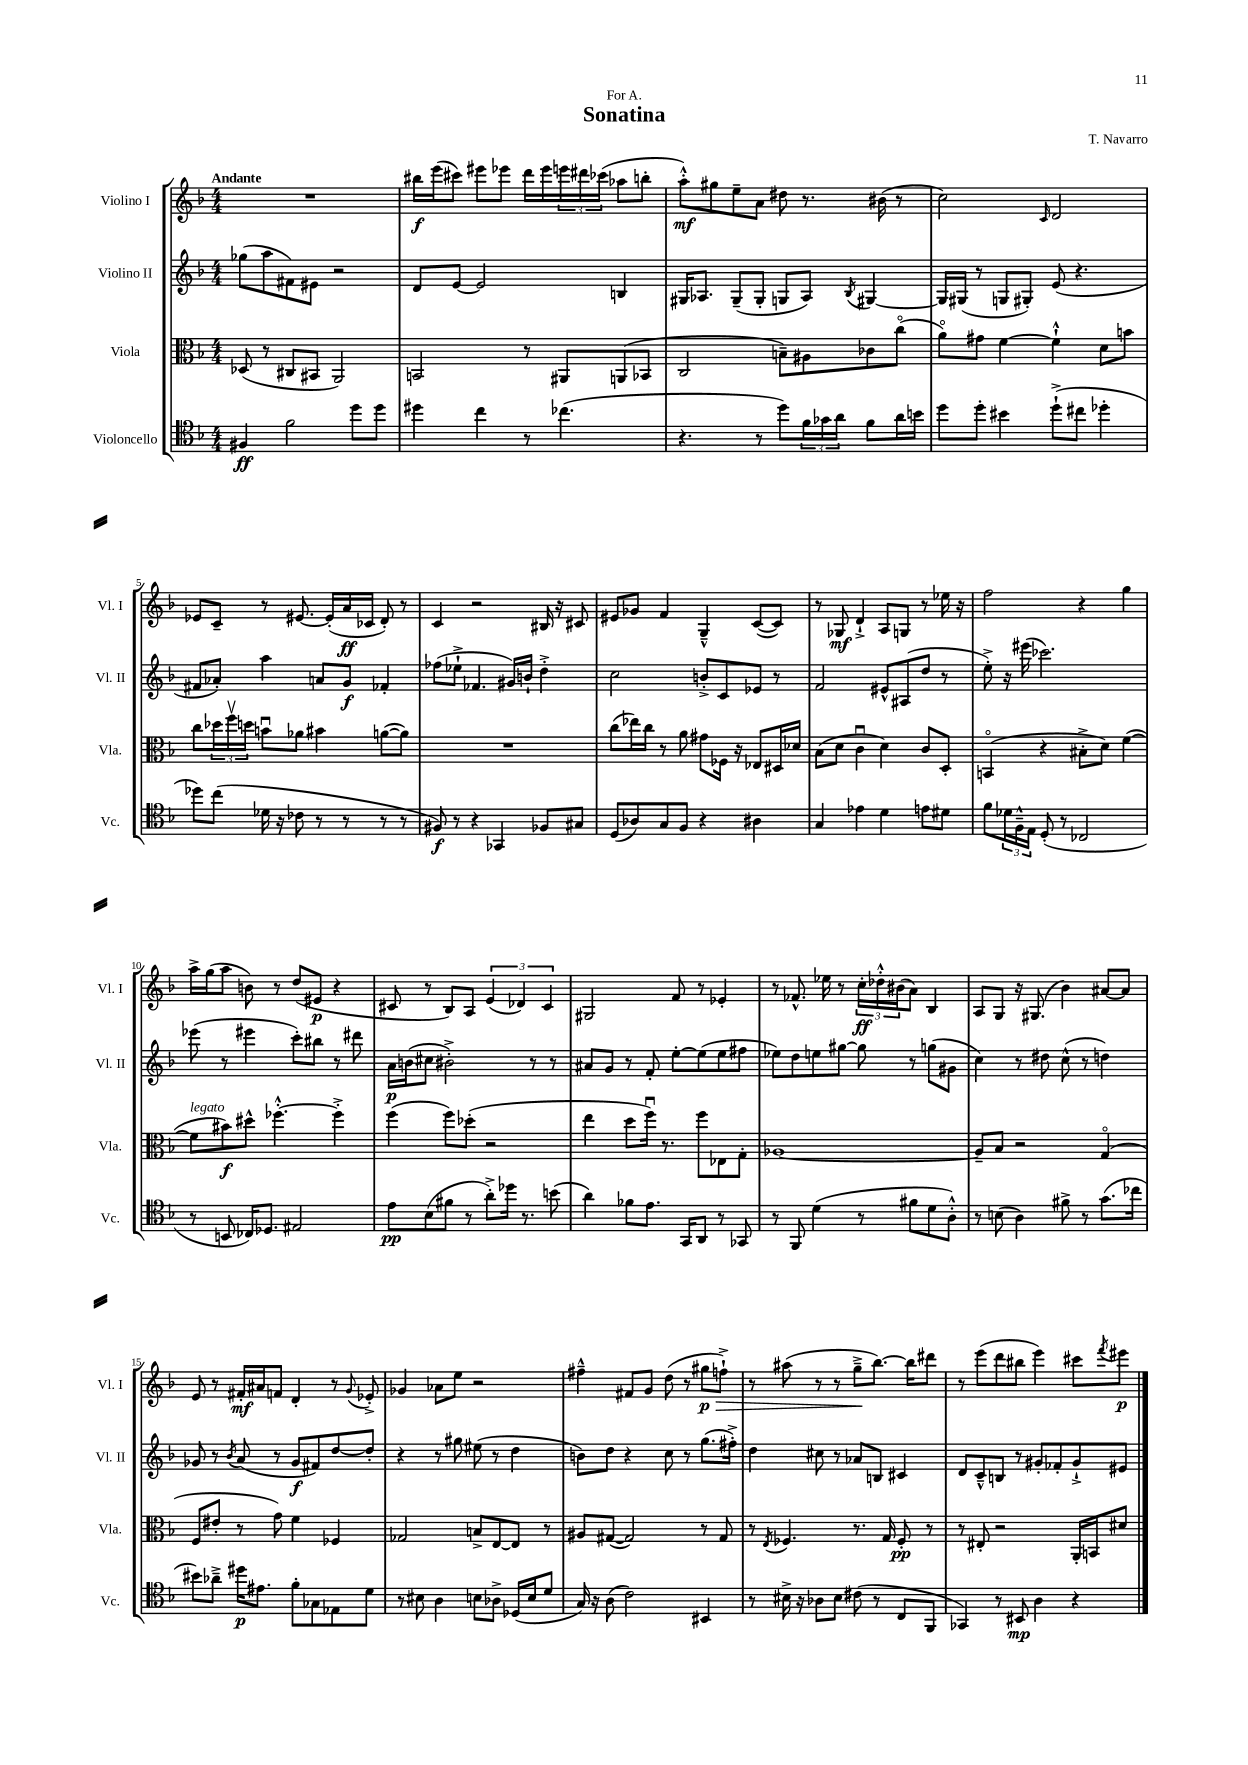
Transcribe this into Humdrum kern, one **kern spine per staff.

**kern	**kern	**kern	**kern
*staff4	*staff3	*staff2	*staff1
*clefC4	*clefC3	*clefG2	*clefG2
*k[b-]	*k[b-]	*k[b-]	*k[b-]
*M4/4	*M4/4	*M4/4	*M4/4
4F#	(8D-	(8gg-	1r
.	8r	8aa	.
2f	8C#	8f#)	.
.	8BB#	8e#	.
.	2AA)	2r	.
8dd	.	.	.
8dd	.	.	.
=	=	=	=
4dd#	2BB	8d	16bb#
.	.	.	(16eee
.	.	[8e	8ccc#)
4cc	.	2e]	8eee#
.	.	.	8eee-
8r	8r	.	16ddd
.	.	.	16eee-
(4.cc-	8AA#	.	24eee
.	.	.	24ddd#
.	.	.	(24ccc-
.	(8AA	4B	8aa-
.	8BB-	.	8bb'
=	=	=	=
4.r	2C	16G#	8aa'^^)
.	.	8.A-	.
.	.	.	8gg#
.	.	(8G#~	8ee~
8r	.	8G#'	8a
8dd)	8B~)	8G	8dd#
24f	8A#	8A-)	8.r
24g-	.	.	.
24a	.	.	.
.	.	8qB-	.
8f	8c-	[4G#	.
.	.	.	(16b#
16a	(8cco	.	8r
16b	.	.	.
=	=	=	=
8dd	8ao)	16G#]	2cc)
.	.	(16G#	.
8dd'	8g#	8r	.
4b#	[4f	8G	.
.	.	8G#')	.
.	.	.	16qqc
(8dd`^	4f`^^]	(8e	2d
8cc#	.	4.r	.
4dd-'	8d	.	.
.	8b	.	.
=	=	=	=
8dd-)	8cc	8f#	8e-
(8cc	24dd-	8a-')	8c~
.	24ffv	.	.
.	24dd	.	.
16d-	8bu	4aa	8r
16r	.	.	.
8c-	8a-	.	[8.e#
8r	4b#	8a	.
.	.	.	(16e#']
8r	.	8g	16a
.	.	.	16c-
8r	([8a	4f-'	8d')
8r	8a])	.	8r
=	=	=	=
8F#)	1r	(8ff-	4c
8r	.	8ee-`^	.
4r	.	4.f-	2r
4GG-	.	.	.
.	.	16g#)	.
.	.	16b`	.
8F-	.	4dd'^	16B#
.	.	.	16r
8G#	.	.	8c#
=	=	=	=
(8D	(8cc	2cc	8e#
8A-)	16ee-)	.	8g-
.	16cc	.	.
8G	8r	.	4f
8F	8a	.	.
4r	8g#	8b'^	4G~^^
.	16F-	8c	.
.	16r	.	.
4A#	8E-	8e-	([8c
.	16D#	8r	8c])
.	16d-	.	.
=	=	=	=
4G	(8B-	2f	8r
.	8d	.	8G-
4e-	4cu	.	4d`^
4d	4d)	8e#^^	8A
.	.	(8A#	8G
8e	8c	8dd	8r
8d#	8D'	8r	16ee-
.	.	.	16r
=	=	=	=
8f	(4BBo	8ee'^)	2ff
24d-	.	16r	.
24F~^^	.	.	.
.	.	(16eee#	.
24E	.	.	.
(8D'	4r	2.ccc-)	.
8r	.	.	.
2C-	8B#'^	.	4r
.	8d)	.	.
.	([4f	.	4gg
=	=	=	=
8r	8f]	(8eee-	16aa^
.	.	.	(16gg
8BB	8b#)	8r	8aa
16C-)	8dd#^^	4eee#	8b)
8.D-	.	.	.
.	[4.ff-'^^	.	8r
2E#	.	8ccc')	(8dd
.	.	8bb#	8e#
.	4ff-'^]	8r	4r
.	.	8ddd#	.
=	=	=	=
8e	(4ff	16a	8c#
.	.	(16b	.
(8B-	.	8cc#	8r
8f#	8ff)	2b#'^)	8B-)
8r	(8dd-'	.	8A
8a'^)	2r	.	(6e
16dd-	.	.	.
.	.	.	6d-)
8.r	.	.	.
.	.	8r	.
.	.	.	6c#
(8b	.	8r	.
=	=	=	=
4a)	4ee	8a#	2G#
.	.	8g	.
8f-	8dd	8r	.
8.e	16ffu)	8f'	.
.	8.r	.	.
.	.	[8ee'	8f
16GG	.	.	.
8AA	8ff	(8ee]	8r
8r	8E-	8ee	4e-'
8GG-	8G'	8ff#	.
=	=	=	=
8r	[1A-	8ee-)	8r
8FF	.	8dd	8.f-^^
(4d	.	8ee	.
.	.	.	16ee-
.	.	[8gg#	8r
8r	.	8gg#]	24cc'
.	.	.	24dd-'^^
.	.	.	(24b#
8f#	.	8r	8a)
8d	.	(8gg	4B-
8A'^^)	.	8g#	.
=	=	=	=
8r	8A-~]	4cc)	8A
(8B	8B-	.	8G
4A)	2r	8r	16r
.	.	.	(8.G#
.	.	8dd#	.
8f#^	.	(8cc^^	4b-)
8r	.	8r	.
(8.g	(4Go	4dd)	[8a#
.	.	.	8a#]
16cc-	.	.	.
=	=	=	=
8b#)	8F	8g-	8e
8a-~^	8e#'	8r	8r
.	.	8qb-	.
16dd#	8r	(8a	16f#'
8.e#	.	.	16a#
.	8g)	8r	8f
8f'	4f	8g-	4d'
8G-	.	8f#)	.
8E-	4F-	[8dd	8r
.	.	.	8qqg
8d	.	8dd']	8e-'^
=	=	=	=
8r	2G-	4r	4g-
8B#	.	.	.
4A	.	8r	8a-
.	.	8gg#	8ee
8B	8B^	(8ee#	2r
8A-^	[8E	8r	.
(16D-	8E]	4dd	.
16B	.	.	.
8d	8r	.	.
=	=	=	=
16G)	8A#	8b)	4ff#~^^
16r	.	.	.
(8A	([8G#	8dd	.
2c)	2G#])	4r	8f#
.	.	.	8g
.	.	8cc	(8dd
.	.	8r	8r
4BB#	8r	(8.gg	8gg#
.	8G#	.	8ff`^)
.	.	16ff#'^)	.
=	=	=	=
8r	8r	4dd	8r
.	8qE	.	.
16B#^	4.F-	.	(8aa#
16r	.	.	.
8A-	.	8cc#	8r
8B#	.	8r	8r
(8c#	8.r	8a-	8gg~^
8r	.	8B	[8.bb-)
.	16G	.	.
8C	8F-'	4c#	.
.	.	.	16bb-]
8FF	8r	.	8ddd#
=	=	=	=
4GG-)	8r	8d	8r
.	8E#'	8c~^^	(8eee
8r	2r	8B	8ddd
8BB#	.	8r	8bb#
4A	.	8g#'	4eee)
.	.	8f-'	.
4r	16AA'	8g#`^	8ccc#
.	16BB	.	.
.	.	.	8qfff
.	8d#	8e#	8eee#
==	==	==	==
*-	*-	*-	*-
